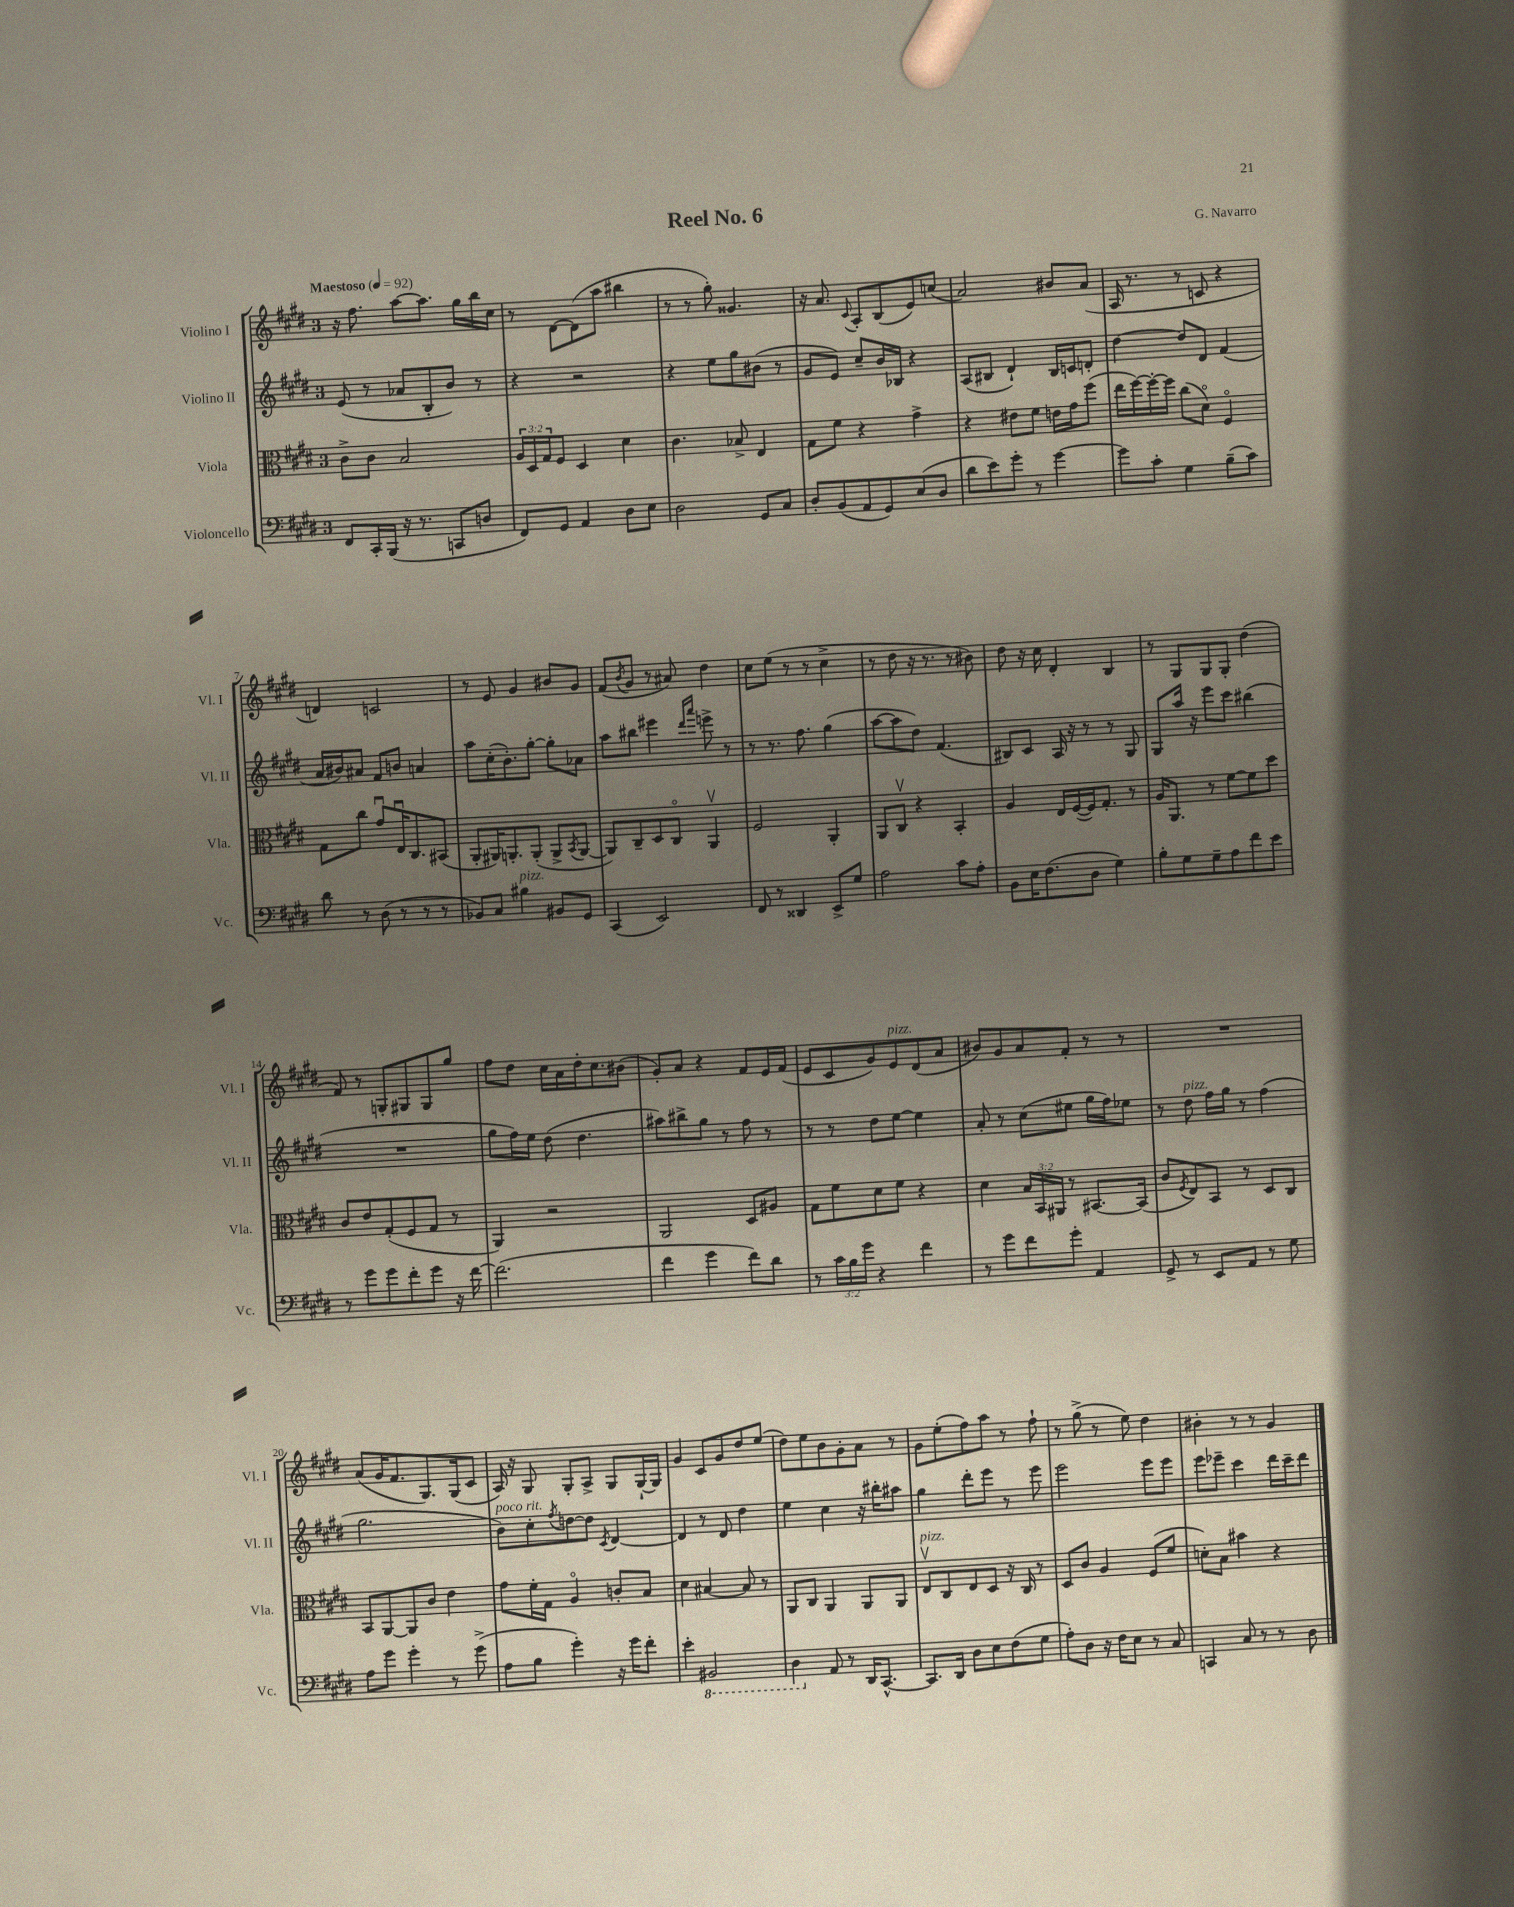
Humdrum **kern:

**kern	**kern	**kern	**kern
*staff4	*staff3	*staff2	*staff1
*clefF4	*clefC3	*clefG2	*clefG2
*k[f#c#g#d#]	*k[f#c#g#d#]	*k[f#c#g#d#]	*k[f#c#g#d#]
*M3/4	*M3/4	*M3/4	*M3/4
*MM92	*MM92	*MM92	*MM92
8FF#/L	8c#^\L	(8e/	16r
.	.	.	8.ff#\
16CC#'/L	8c#\J	8r	.
(16BBB/JJ	.	.	.
16r	2B/	8a-/L	[8aa\L
8.r	.	.	.
.	.	8B'/	8.aa\]J
8CC/L	.	8b/J)	.
.	.	.	16gg#\LL
8D/J	.	8r	16bb\
.	.	.	16cc#\JJ
=	=	=	=
8FF#/L)	24A/LL	4r	8r
.	24D#/	.	.
.	24G#/J	.	.
8GG#/J	8F#/J	.	[8d#\L
4AA/	4D#/	2r	(8d#\]
.	.	.	8aa\J
8D#\L	4d#\	.	4bb#\
8E\J	.	.	.
=	=	=	=
2D#\	4.c#\	4r	8r
.	.	.	8r
.	.	8ee\L	8gg#'\)
.	8B-^/	8gg#\	4.g##/
8GG#/L	4E/	(8b#\J	.
8C#/J	.	8r	.
=	=	=	=
8D#'/L	8G#\L	8g#/L	16r
.	.	.	8.a/
(8BB/	8f#\J	8e/J)	.
.	.	.	8qqc#/
8AA/	4r	8cc#~/L	8A'/L
8GG#/)	.	16b/L	(8B/
.	.	16B-/JJ	.
(8E/	4g#^\	4r	8e/)
8D#/J	.	.	(8cc/J
=	=	=	=
8d#\L	4r	(8A/L	2a/)
8e\)	.	8B#/J	.
8g#'\J	8e#\L	4d#`/)	.
8r	8f#\J	.	.
[4g#\	16e\LL	16B#/LL	8b#/L
.	16g#\J	16c/J	.
.	(8ff#\J	8d'/J	(8a/J
=	=	=	=
8g#\]L	16ee\LL	[4dd#\	16A/
.	[16ff#\)	.	8.r
8c#'\J	16ff#'\_	.	.
.	16ff#\]JJ	.	.
4G#\	(8cc#\L	8dd#/]L	8r
.	8d#o\J)	8d#/J	8c/
(8B~\L	4F#o/	(4f#/	4r
8c#\J)	.	.	.
=	=	=	=
8d#\	8G#\L	16a/LL	4d/)
.	.	16b#/J)	.
8r	8cc#\J	8a#/J	.
(8D#\	8g#u/L	8f#/L	2c/
8r	16Eu/K	8b/J	.
.	8.C#/	.	.
8r	.	4a/	.
8r	(8BB#/J	.	.
=	=	=	=
8BB-/L)	8AA'/L	8aa\L	8r
8C#/J	16AA#/K)	(16cc#'\K	8e/
.	8.AA'/	8.b'\)	.
4B#\	.	.	4g#/
.	(8AA'/J	[8gg#'\J	.
8BB#/L	8AA^/L	8gg#'\]L	8b#/L
.	8qBB/	.	.
8GG#/J	[8AA/J	8a-\J	8g#/J
=	=	=	=
(4CC#/	8AA/]L)	8aa\L	(8f#/L
.	.	.	8qb/
.	8C#~/	8bb#\J	8g#/J
2EE/)	8D#/	4eee#\	8r
.	8C#o/J	.	8a#/)
.	.	16qqddd#/LL	.
.	.	16qqaaa/JJ	.
.	4AAv/	8eee^\	4dd#\
.	.	8r	.
=	=	=	=
8FF#/	2F#/	8r	8cc#\L
8r	.	8.r	(8ee\J
4DD##/	.	.	8r
.	.	8.ff#\	.
.	.	.	8r
8EE^/L	4AA'/	(4gg#\	4cc#^\
8G#/J	.	.	.
=	=	=	=
2A\	8AA/L	[8aa\L	8r
.	8C#v/J	8aa\]	8dd#\
.	4r	8dd#\J)	16r
.	.	.	8.r
.	.	(4.f#/	.
8c#\L	4BB'/	.	8r
8A'\J	.	.	8b#\)
=	=	=	=
8BB\L	4A/	8B#/L)	8dd#\
16E\K	.	8c#/J	16r
(8.F#\	.	.	16cc#\
.	16E/LL	16A/	4d#'/
.	([16F#/	16r	.
8D#\J	16F#/]J)	8r	.
.	8.G#'/J	.	.
4G#\)	.	8r	4B/
.	8r	8G#/	.
=	=	=	=
8B'\L	16A/LK	8G#/L	8r
.	8.AA/J	.	.
8G#\	.	16aa/Jk	8G#/L
.	.	16r	.
8G#~\	8r	8eee\L	8G#/
8A\	[8f#\L	8ccc#\J	8G#'/J
8f#\	8f#\]	(4bb#\	(4dd#\
8e\J	8dd#\J	.	.
=	=	=	=
8r	8c#/L	2.r	8f#/)
8g#\L	8e/	.	8r
8g#\	(8G#'/	.	8G'/L
8f#'\	8F#/	.	8G#/
8g#\J	8G#/J	.	8G#/
16r	8r	.	8gg#/J
[16f#\	.	.	.
=	=	=	=
(2.f#\]	4AA/)	8gg#\L	8ff#\L
.	.	16ff#\L)	8dd#\J
.	.	16ee\JJ	.
.	2r	(8dd#\	16cc#\LL
.	.	.	16a\
.	.	4.dd#\	16dd#'\J
.	.	.	8.cc#\
.	.	.	(8b#\J
=	=	=	=
4f#\	2AA/	8aa#\L)	8g#'/L)
.	.	8bb#^\	8a/J
4g#\	.	8gg#\J	4r
.	.	8r	.
8f#\L)	8D#/L	8ff#\	8f#/L
8d#\J	8A#/J	8r	16e/L
.	.	.	(16f#/JJ
=	=	=	=
8r	8G#\L	8r	8e/L
24c#\LL	8f#\	8r	8c#/
24B\	.	.	.
24g#\JJ	.	.	.
4r	8d#\	8dd#\L	8g#/)
.	8f#\J	[8ee\J	8e/
4f#\	4r	4ee\]	(8d#/
.	.	.	8a/J
=	=	=	=
8r	4d#\	8a'/	8b#/L)
8g#\L	.	8r	8g#/
8f#\	24B/LL	(8cc#\L	8a/
.	24BB/	.	.
.	24AA#/JJ	.	.
8g#'\J	8r	8ee#\J	8f#'/J
4AA/	[8.BB#/L	16gg#\LL	8r
.	.	16ff#\J)	.
.	.	8ee-\J	8r
.	(16BB#/]Jk	.	.
=	=	=	=
8GG#^/	8c#/L	8r	2.r
.	8qF#/	.	.
8r	8E/)	8dd#\	.
8EE/L	8BB/J	16ff#\LL	.
.	.	16gg#\JJ	.
8AA/J	8r	8r	.
8r	8D#/L	(4ff#\	.
8G#\	8C#/J	.	.
=	=	=	=
8A\L	8BB/L	2.gg#\	(8a/L
8g#\J	[8AA/	.	16g#/K
.	.	.	8.f#/
4g#'\	8AA/]	.	.
.	8c#/J	.	8.G#/)
8r	4e\	.	.
.	.	.	(16G#/k
(8g#^\	.	.	8c#/J
=	=	=	=
8A\L	8g#\L	8b\L)	16A/)
.	.	.	16r
8B\J	16f#'\L	8cc#'\	8G#/
.	16G#\JJ	.	.
.	.	8qff#/	.
4g#'\)	4Ao/	[8dd\	8G#'/L
.	.	8dd\]J	8A^/J
.	.	8qc#/	.
16r	8c'/L	[4d#/	8G#/L
16g#\LK	.	.	.
8f#'\J	8B/J	.	[16G#`/L
.	.	.	16G#/]JJ
=	=	=	=
4e'\	4d#\	4d#/]	4g#/
2BBB#/	[4B#/	8r	8c#/L
.	.	8d#/	8g#/
.	8B#/]	4dd#\	8dd#/
.	8r	.	(8ee/J
=	=	=	=
4DD#\	8AA/L	4ee\	8dd#\L)
.	8C#/J	.	8ee\
8AA/	4AA/	4cc#\	8b\
8r	.	.	8g#'\
16DD#/LK	8AA/L	16r	8a\J
[8.CC#^^/J	.	16bb#'\LK	.
.	8AA/J	8aa#\J	8r
=	=	=	=
8.CC#/]L	8Ev/L	4gg#\	8g#\L
.	8C#/	.	(8ee'\
16DD#/Jk	.	.	.
8D#\L	8E/	8ddd#'\L	8ff#\)
8E\	8D#/J	8eee\J	8aa\J
(8F#\	16r	8r	8r
.	16C#/	.	.
8G#\J	8r	8eee\	8ff#`\
=	=	=	=
8A'\L)	8D#/L	2eee\	8r
8D#\J	8c#/J	.	(8gg#^\
16r	4A/	.	8r
16F#\LK	.	.	.
8E\J	.	.	8ee\)
8r	(8F#/L	8eee\L	4dd#\
8C#/	8f#/J	8eee\J	.
=	=	=	=
4CC/	8d'\L)	8eee\L	4b#'\
.	8B\J	8eee-~\J	.
8C#/	4b#\	4ccc#\	8r
8r	.	.	8r
8r	4r	16ddd#\LL	4g#/
.	.	16ccc#~\J	.
8D#\	.	8ddd#\J	.
==	==	==	==
*-	*-	*-	*-
